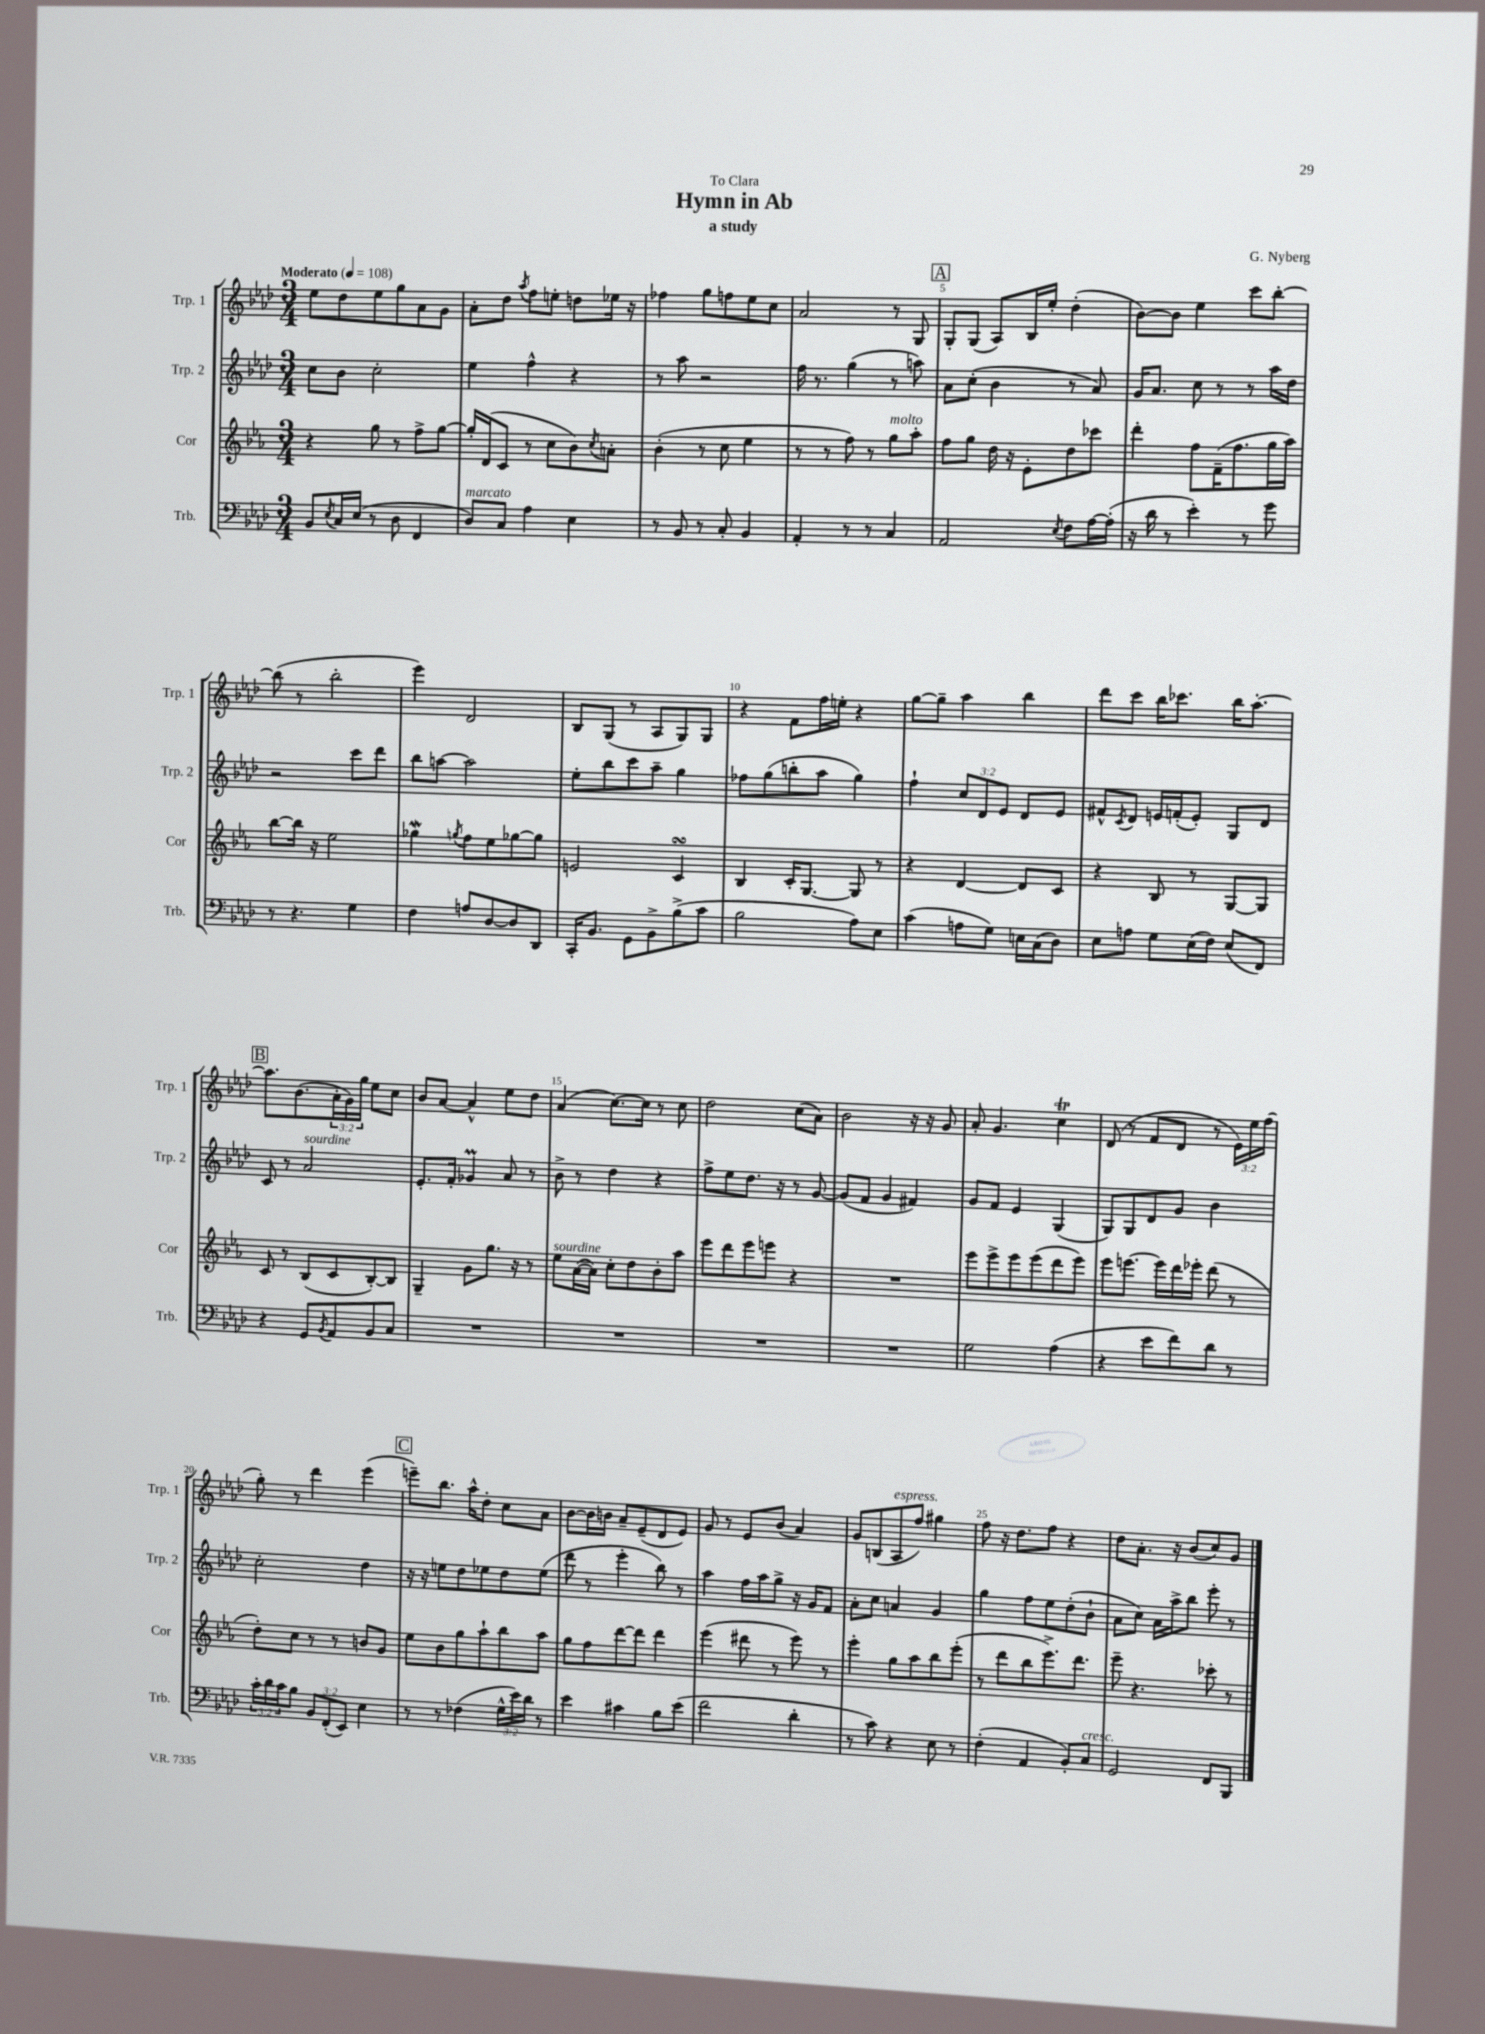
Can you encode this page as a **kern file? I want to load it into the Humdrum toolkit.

**kern	**kern	**kern	**kern
*part4	*part3	*part2	*part1
*staff4	*staff3	*staff2	*staff1
*I"Trb.	*I"Cor	*I"Trp. 2	*I"Trp. 1
*I'Trb.	*I'Cor	*I'Trp. 2	*I'Trp. 1
*clefF4	*clefG2	*clefG2	*clefG2
*k[b-e-a-d-]	*k[b-e-a-]	*k[b-e-a-d-]	*k[b-e-a-d-]
*M3/4	*M3/4	*M3/4	*M3/4
*MM108	*MM108	*MM108	*MM108
=1	=1	=1	=1
!	!	!	!LO:TX:a:B:t=Moderato
8BB-/L	4r	8cc\L	8ee-\L
8qE-/	.	.	.
16C/L	.	8b-\J	8dd-\
(16E-/JJ	.	.	.
8r	8gg\	2cc'\	8ee-\
8D-\	8r	.	8gg\
4FF/	8ff^\L	.	8a-\
.	[8gg\J	.	8g\J
=2	=2	=2	=2
!LO:TX:a:i:t=marcato	!	!	!
8D-/L)	16gg'/LL]	4ee-\	8a-'\L
.	(16d/J	.	.
8C/J	8c/J	.	8dd-\J
.	.	.	8qaa-/
4A-\	8r	4ff^^\	8ff\L
.	8cc\L	.	8een'\J
4E-\	8b-\)	4r	8ddn\L
.	8qcc/	.	.
.	8an'\J	.	16ee-X\Jk
.	.	.	16r
=3	=3	=3	=3
8r	(4b-'\	8r	4ff-X\
8BB-/	.	8aa-\	.
8r	8r	2r	8gg\L
8C'/	8cc\	.	8ffn\
4BB-/	4ee-\	.	8ee-\
.	.	.	8cc\J
=4	=4	=4	=4
4AA-'/	8r	16ff\	2a-/
.	.	8.r	.
.	8r	.	.
8r	8ff\)	(4gg\	.
8r	8r	.	.
!	!LO:TX:a:i:t=molto	!	!
4C/	8gg\L	8r	8r
.	8aa-'\J	8aan\)	8G/
!!LO:REH:place=s1:t=A
=5	=5	=5	=5
2AA-/	8ff\L	8a-\L	8G'/L
.	8gg\J	(8cc'\J	(8G/J
.	16dd\	4b-\	8A-/L)
.	16r	.	.
.	8e-'\L	.	16B-/L
.	.	.	16ee-'/JJ
8qE-/	.	.	.
8F\L	8dd\	8r	(4dd-'\
[16A-\L	8ccc-X\J	8a-/)	.
(16A-'\JJ]	.	.	.
=6	=6	=6	=6
16r	4ddd'\	16g/KL	[8b-\L)
16d-\	.	8.a-/J	.
8r	.	.	8b-\J]
4e-'\)	8ff\L	8cc\	4ee-\
.	(16f~\K	8r	.
.	8.ff\	.	.
8r	.	8r	8ccc\L
8g\	16gg\L	16aa-\LL	[8bb-'\J
.	16aa-\JJ)	16dd-\JJ	.
!!LO:LB:g=z
=7	=7	=7	=7
8r	[8bb-\L	2r	(8bb-\]
4.r	16bb-\Jk]	.	8r
.	16r	.	.
.	2ee-\	.	2bb-'\
4G\	.	8ccc\L	.
.	.	8ddd-\J	.
=8	=8	=8	=8
4F\	4gg-Xw\	8bb-\L	4eee-\)
.	.	[8aan\J	.
.	8qggn/	.	.
8An/L	8ff\L	2aa\]	2d-/
[8D-/	8ee-\	.	.
8D-/]	[8gg-X\	.	.
8DD-/J	8gg-\J]	.	.
=9	=9	=9	=9
16CC'/KL	2en/	8ee-'\L	8B-/L
8.BB-/J	.	.	.
.	.	8bb-\	(8G/J
8GG\L	.	8ccc\	8r
8BB-^\	.	8aa-~\J	8A-/L
(8B-^\	4csSSS/	4gg\	8G/)
8c\J	.	.	8G/J
=10	=10	=10	=10
2B-\	4B-/	8ff-X\L	4r
.	.	(8gg\	.
.	16c'/KL	8bbn'\	8f\L
.	[8.G/J	.	.
.	.	8aa-\J	16ff\L
.	.	.	16een'\JJ
8A-\L)	8G/]	4gg\)	4r
8E-\J	8r	.	.
=11	=11	=11	=11
(4c\	4r	4ff`\	[8gg\L
.	.	.	8gg~\J]
8An\L	[4d/	12cc/L	4aa-\
.	.	12d-/	.
8G\J)	.	.	.
.	.	12e-/J	.
16En\LL	8d/L]	8d-/L	4bb-\
(16C\J	.	.	.
8D-\J)	8c/J	8e-/J	.
=12	=12	=12	=12
8E-\L	4r	8f#X^^/L	8ddd-\L
.	.	8qc/	.
8An\J	.	8d-/J	8ccc\J
8G\L	8B-/	16en/LL	16bb-\KL
.	.	(16fn'/J	8.ccc-X\J
(16E-\L	8r	8e'/J)	.
16F\JJ)	.	.	.
(8E-/L	[8G/L	8G/L	16bb-\KL
.	.	.	[8.aa-'\J
8FF/J)	8G/J]	8d-/J	.
!!LO:LB:g=z
!!LO:REH:place=s1:t=B
=13	=13	=13	=13
4r	8c/	8c/	8.aa-\L]
.	8r	8r	.
.	.	.	(8.b-\
!	!	!LO:TX:a:i:t=sourdine	!
8GG/L	(8B-/L	2a-/	.
8qBB-/	.	.	.
8AA-/	8c/	.	24a-'\L
.	.	.	24g\)
.	.	.	24gg\JJ
8BB-/	[8B-'/)	.	8ee-\L
8C/J	8B-/J]	.	8cc\J
=14	=14	=14	=14
2.r	4G~/	8.e-'/L	8b-/L
.	.	.	[8a-/J
.	.	16f'/Jk	.
.	8g\L	4g-XM/	4a-^^/]
.	8.gg\J	.	.
.	.	8a-/	8ee-\L
.	16r	.	.
.	8r	8r	8dd-\J
=15	=15	=15	=15
!	!LO:TX:a:i:t=sourdine	!	!
2.r	8ee-\L	8b-^\	(4a-/
.	([16a-\L	8r	.
.	16a-\JJ])	.	.
.	8cc'\L	4dd-\	[8.cc\L)
.	8dd\	.	.
.	.	.	16cc\Jk]
.	8b-'\	4r	8r
.	8aa-\J	.	8cc\
=16	=16	=16	=16
2.r	8eee-\L	8ff^\L	2dd-\
.	8ddd\	8ee-\	.
.	8eee-\	8.dd-\J	.
.	8eeen\J	.	.
.	.	16r	.
.	4r	8r	(8cc\L
.	.	[8g/	8a-\J)
=17	=17	=17	=17
2.r	2.r	(8g/L]	2b-\
.	.	8f/J	.
.	.	4g/	.
.	.	4f#X/)	16r
.	.	.	16r
.	.	.	8g/
=18	=18	=18	=18
2G\	8eee-\L	8g/L	8a-'/
.	8eee-^\	8f/J	4.g/
.	8eee-\	4e-/	.
.	(8eee-\	.	.
(4A-\	8ddd\	(4G/	4cct\
.	8eee-\J)	.	.
=19	=19	=19	=19
4r	8eee-\L	8G/L)	(8d-/
.	[8.eeen\J	8G/	8r
8e-\L	.	8d-/	8f/L
.	16eee\LL]	.	.
8f\)	16ddd\	8g/J	8d-/J
.	16eee-X'\JJ	.	.
8d-\J	(8ddd\	4b-\	8r
8r	8r	.	24e-\LL)
.	.	.	24ee-\
.	.	.	(24ff\JJ
!!LO:LB:g=z
=20	=20	=20	=20
24c'\LL	8dd'\L)	2cc'\	8gg'\)
24d-\	.	.	.
24c\J	.	.	.
8B-\J	8cc\J	.	8r
12BB-/L	8r	.	4ddd-\
(12FF'/	.	.	.
.	8r	.	.
12EE-/J)	.	.	.
4E-\	8bn/L	4dd-\	(4eee-\
.	8g/J	.	.
!!LO:REH:place=s1:t=C
=21	=21	=21	=21
8r	8ee-\L	16r	8eeen~\L)
.	.	16r	.
8r	8b-\	8een\L	8.bb-\J
(4F-X\	8gg\	8dd-\	.
.	.	.	16aa-^^\KL
.	8aa-`\	8ee-X\	8dd-'\J
24G^^\LL	8bb-\	8dd-\	8cc\L
24e-\)	.	.	.
24d-\JJ	.	.	.
8r	8aa-\J	(8ee-\J	8a-\J
=22	=22	=22	=22
4e-\	8gg\L	8ddd-\	[8b-\L
.	8ff\	8r	16b-\L]
.	.	.	16bn\JJ
4c#X\	[8ddd\	4eee-'\	8a-~/L
.	8ddd\J]	.	(8e-~/
8B-\L	4ddd\	8bb-\)	8d-/
(8e-\J	.	8r	8e-/J)
=23	=23	=23	=23
2f\	(4eee-\	4aa-\	8g/
.	.	.	8r
.	8ddd#X\	16ff\LL	8e-/L
.	.	16aa-\J	.
.	8r	8gg^\J	(8b-/J
4d-'\	8eee-\)	16r	4a-/)
.	.	16g/KL	.
.	8r	8f/J	.
=24	=24	=24	=24
8r	4eee-'\	8a-'\L	8g/L
8c\)	.	8cc\J	(8Bn/
!	!	!	!LO:TX:a:i:t=espress.
4r	8gg\L	4an/	8A-/
.	8aa-\	.	8ff/J)
8E-\	8bb-\	4g/	4gg#X\
8r	(8eee-'\J	.	.
=25	=25	=25	=25
(4F'\	8r	4gg\	8ff\
.	8ddd\L	.	16r
.	.	.	8.dd-\L
4AA-/	8bb-\	8ff\L	.
.	8.eee-^\)	8ee-\	8ff\J
8BB-'/L)	.	(8dd-'\	4r
.	8.ddd\J	.	.
!LO:TX:a:i:t=cresc.	!	!	!
8C/J	.	8b-`\J	.
=26	=26	=26	=26
2GG/	8eee-~\	8a-\L	8dd-\L
.	4.r	8cc\J)	8.a-'\J
.	.	16a-\LL	.
.	.	16aa-^\J	16r
.	.	8bb-\J	(8b-/L
8FF/L	8ccc-X'\	8eee-'\	8cc/)
8BBB-/J	8r	8r	8g/J
==	==	==	==
*-	*-	*-	*-
